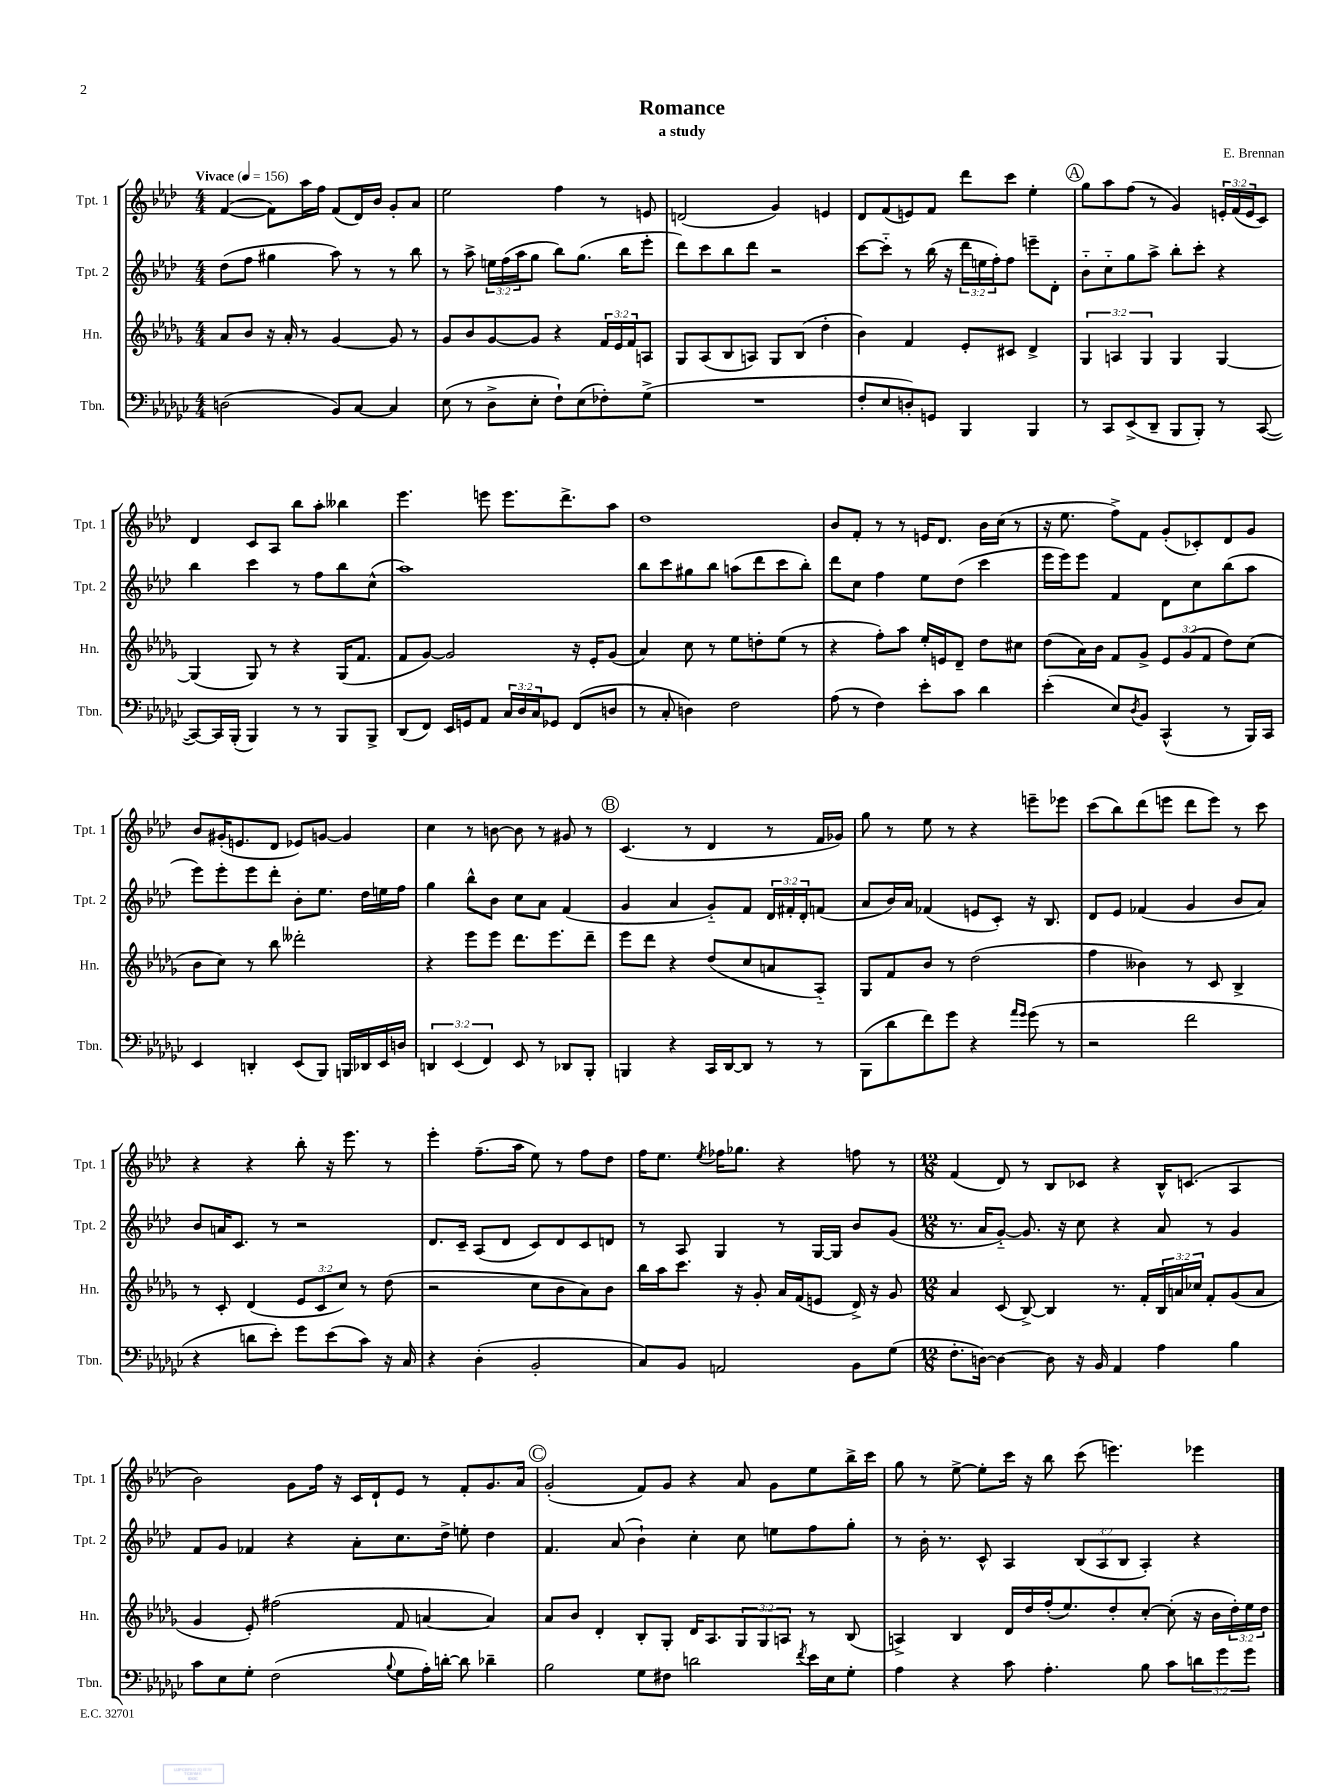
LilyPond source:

\header { title = "Romance" composer = "E. Brennan" subtitle = "a study" }
<<
\new StaffGroup <<
\new Staff = "s0" \with { instrumentName = "Tpt. 1" shortInstrumentName = "Tpt. 1" } {
    \clef treble \key aes \major \numericTimeSignature \time 4/4 \override Staff.TupletNumber.text = #tuplet-number::calc-fraction-text \tempo "Vivace" 4 = 156
    f'4~( f'8) aes''16 f''16 f'8( des'16) bes'16 g'8-. aes'8 |
    ees''2 f''4 r8 e'8 |
    d'2( g'4) e'4 |
    des'8 f'8( e'8) f'8 des'''8 c'''8 ees''4-. |
    \mark \markup { \circle "A" } g''8 aes''8 f''8( r8 g'4) \tuplet 3/2 { e'16-. f'16( e'16 } c'8) |
    des'4 c'8 aes8 bes''8 aes''8-. beses''4 |
    ees'''4. e'''8 e'''8. des'''8.-> aes''8 |
    des''1 |
    bes'8 f'8-. r8 r8 e'16 des'8. bes'16 c''16( r8 |
    r16 ees''8. f''8->) f'8 g'8-.( ces'8-.) des'8 g'8 |
    bes'8 gis'16-.( e'8. des'8 ees'8) g'8~ g'4 |
    c''4 r8 b'8~ b'8 r8 gis'8 r8 |
    \mark \markup { \circle "B" } c'4.( r8 des'4 r8 f'16 ges'16) |
    g''8 r8 ees''8 r8 r4 e'''8-- ees'''8 |
    c'''8( bes''8) des'''8( e'''8 des'''8 e'''8) r8 c'''8 |
    r4 r4 bes''8-. r16 ees'''8. r8 |
    ees'''4-. f''8.--( aes''16 ees''8) r8 f''8 des''8 |
    f''16 ees''8. \acciaccatura { ees''8 } fes''16 ges''8. r4 f''8 r8 |
    \numericTimeSignature \time 12/8 f'4( des'8) r8 bes8 ces'8 r4 bes16-^ c'8.( aes4 |
    bes'2) g'8 f''16 r16 c'16 des'16-! ees'8 r8 f'8-. g'8. aes'16 |
    \mark \markup { \circle "C" } g'2-.( f'8) g'8 r4 aes'8 g'8 ees''8 bes''16-> c'''16 |
    g''8 r8 ees''8~-> ees''8-. c'''16 r16 bes''8 c'''8( e'''4.) ees'''4 \bar "|." |
}
\new Staff = "s1" \with { instrumentName = "Tpt. 2" shortInstrumentName = "Tpt. 2" } {
    \clef treble \key aes \major \numericTimeSignature \time 4/4 \override Staff.TupletNumber.text = #tuplet-number::calc-fraction-text
    des''8( f''8 gis''4 aes''8) r8 r8 bes''8 |
    r8 aes''8-> \tuplet 3/2 { e''16 f''16( aes''16 } g''8 bes''8) g''8.( bes''16 ees'''8-. |
    des'''8) c'''8 bes''8 des'''8 r2 |
    c'''8~ c'''8-_ r8 bes''16( r16 \tuplet 3/2 { des'''16 e''16 f''16-.) } f''8 e'''8-- des'8-. |
    \mark \markup { \circle "A" } bes'8-_ c''8-_ g''8 aes''8-> bes''8-. c'''8-. r4 |
    bes''4 c'''4 r8 f''8 bes''8 c''8-^( |
    aes''1) |
    bes''8 c'''8 gis''8 bes''8 a''8( des'''8 c'''8 bes''8-.) |
    des'''8 c''8 f''4 ees''8 des''8( c'''4 |
    ees'''16 ees'''16) ees'''8 f'4 des'8 c''8 bes''8( aes''8 |
    ees'''8) ees'''8-. ees'''8 des'''8-. bes'8-. ees''8. des''16 e''16 f''16 |
    g''4 bes''8-^ bes'8 c''8 aes'8 f'4( |
    \mark \markup { \circle "B" } g'4 aes'4 g'8-_) f'8 \tuplet 3/2 { des'16 fis'16-. des'16-. } f'8( |
    aes'8 bes'16) aes'16 fes'4( e'8 c'8-.) r16 bes8. |
    des'8 ees'8 fes'4( g'4 bes'8 aes'8) |
    bes'8 a'16 c'8. r8 r2 |
    des'8. c'16-- aes8( des'8 c'8) des'8 c'8 d'8 |
    r8 aes8 g4 r8 g16~ g16 bes'8 g'8( |
    \numericTimeSignature \time 12/8 r8. aes'16 g'8~-_) g'8. r16 c''8 r4 aes'8 r8 g'4 |
    f'8 g'8 fes'4 r4 aes'8-. c''8. des''16-> e''8-. des''4 |
    \mark \markup { \circle "C" } f'4. aes'8( bes'4-!) c''4-. c''8 e''8 f''8 g''8-. |
    r8 bes'16-. r8. c'8-^ aes4 \tuplet 3/2 { bes8( aes8 bes8 } aes4-.) r4 \bar "|." |
}
\new Staff = "s2" \with { instrumentName = "Hn." shortInstrumentName = "Hn." } {
    \clef treble \key des \major \numericTimeSignature \time 4/4 \override Staff.TupletNumber.text = #tuplet-number::calc-fraction-text
    aes'8 bes'8 r16 aes'16-. r8 ges'4~ ges'8 r8 |
    ges'8 bes'8 ges'8~ ges'8 r4 \tuplet 3/2 { f'16 ees'16 f'16 } a8 |
    ges8 aes8( bes8 a8) ges8 bes8( des''4-. |
    bes'4) f'4 ees'8-. cis'8 des'4-> |
    \mark \markup { \circle "A" } \tuplet 3/2 { ges4 a4 ges4 } ges4 ges4~ |
    ges4( ges8) r8 r4 ges16( f'8. |
    f'8 ges'8~) ges'2 r16 ees'16-. ges'8( |
    aes'4) c''8 r8 ees''8 d''8-. ees''8( r8 |
    r4 f''8-.) aes''8 ees''16-. e'16 des'8-- des''8 cis''8 |
    des''8( aes'16) bes'16 f'8 ges'8-> \tuplet 3/2 { ees'8 ges'8( f'8 } des''8) c''8( |
    bes'8 c''8) r8 bes''8 deses'''2-. |
    r4 ees'''8 ees'''8 des'''8. ees'''8. des'''8-- |
    \mark \markup { \circle "B" } ees'''8 des'''8 r4 des''8( c''8 a'8 aes8-_) |
    ges8 f'8 bes'8 r8 des''2( |
    f''4 beses'4) r8 c'8 bes4-> |
    r8 c'8-. des'4( \tuplet 3/2 { ees'8 c'8 c''8) } r8 des''8( |
    r2 c''8 bes'8 aes'8) bes'8 |
    bes''16 aes''16 c'''8. r16 ges'8-. aes'16 f'16( e'8 des'16->) r16 ges'8 |
    \numericTimeSignature \time 12/8 aes'4 c'8( bes8~->) bes4 r8. f'16-. \tuplet 3/2 { bes16 a'16 ces''16 } f'8-. ges'8( a'8 |
    ges'4 ees'8-.) fis''2( f'8 a'4~ a'4) |
    \mark \markup { \circle "C" } aes'8 bes'8 des'4-. bes8-. ges8-. des'16 aes8. \tuplet 3/2 { ges8 ges8 a8 } r8 bes8( |
    a4->) bes4 des'16 des''16 f''16-.( ees''8.) des''8-. c''8~-. c''8-.( r16 bes'16 \tuplet 3/2 { des''16-.) ees''16 des''16 } \bar "|." |
}
\new Staff = "s3" \with { instrumentName = "Tbn." shortInstrumentName = "Tbn." } {
    \clef bass \key ges \major \numericTimeSignature \time 4/4 \override Staff.TupletNumber.text = #tuplet-number::calc-fraction-text
    d2( bes,8) ces8~ ces4 |
    ees8( r8 des8-> ees8-. f8-!) ees8( fes8-.) ges8->( |
    R1 |
    f8-. ees8 d8-.) g,8 bes,,4 bes,,4 |
    \mark \markup { \circle "A" } r8 ces,8 ees,8->( des,8-- bes,,8 bes,,8-.) r8 ces,8~( |
    ces,8~) ces,16 bes,,16-.( bes,,4) r8 r8 bes,,8 bes,,8-> |
    des,8( f,8) ees,16 g,16 aes,8 \tuplet 3/2 { ces16 des16 ces16 } ges,8 f,8( d8 |
    r8 ces8-. d4) f2 |
    aes8( r8 f4) ees'8-. ces'8 des'4 |
    ees'4-.( ees8) \acciaccatura { des8 } bes,8 ces,4-^( r8 bes,,16) ces,16 |
    ees,4 d,4-. ees,8( bes,,8) b,,16 des,16 ees,16 d16 |
    \tuplet 3/2 { d,4 ees,4( f,4) } ees,8 r8 des,8 bes,,8-. |
    \mark \markup { \circle "B" } b,,4 r4 ces,16 des,16~ des,8 r8 r8 |
    bes,,8( des'8 f'8) ges'8 r4 \grace { aes'16 ges'16 } ges'8( r8 |
    r2 f'2 |
    r4 d'8 ees'8-.) ges'8 ees'8( ces'8) r16 ces16 |
    r4 des4-.( bes,2-. |
    ces8) bes,8 a,2 bes,8 ges8( |
    \numericTimeSignature \time 12/8 f8.-. d16~) d4~ d8 r16 bes,16 aes,4 aes4 bes4 |
    ces'8 ees8 ges8-. f2( \appoggiatura { bes8 } ges8 aes16-.) d'16~-. d'8 des'4-- |
    \mark \markup { \circle "C" } bes2 ges8 fis8 d'2 \acciaccatura { f'8 } ees'16 ees16 ges8-. |
    aes4 r4 ces'8 aes4.-. bes8 ces'8 \tuplet 3/2 { d'8 ges'8 ges'8 } \bar "|." |
}
>>
>>
\layout { \context { \Score \remove "Bar_number_engraver" } }
